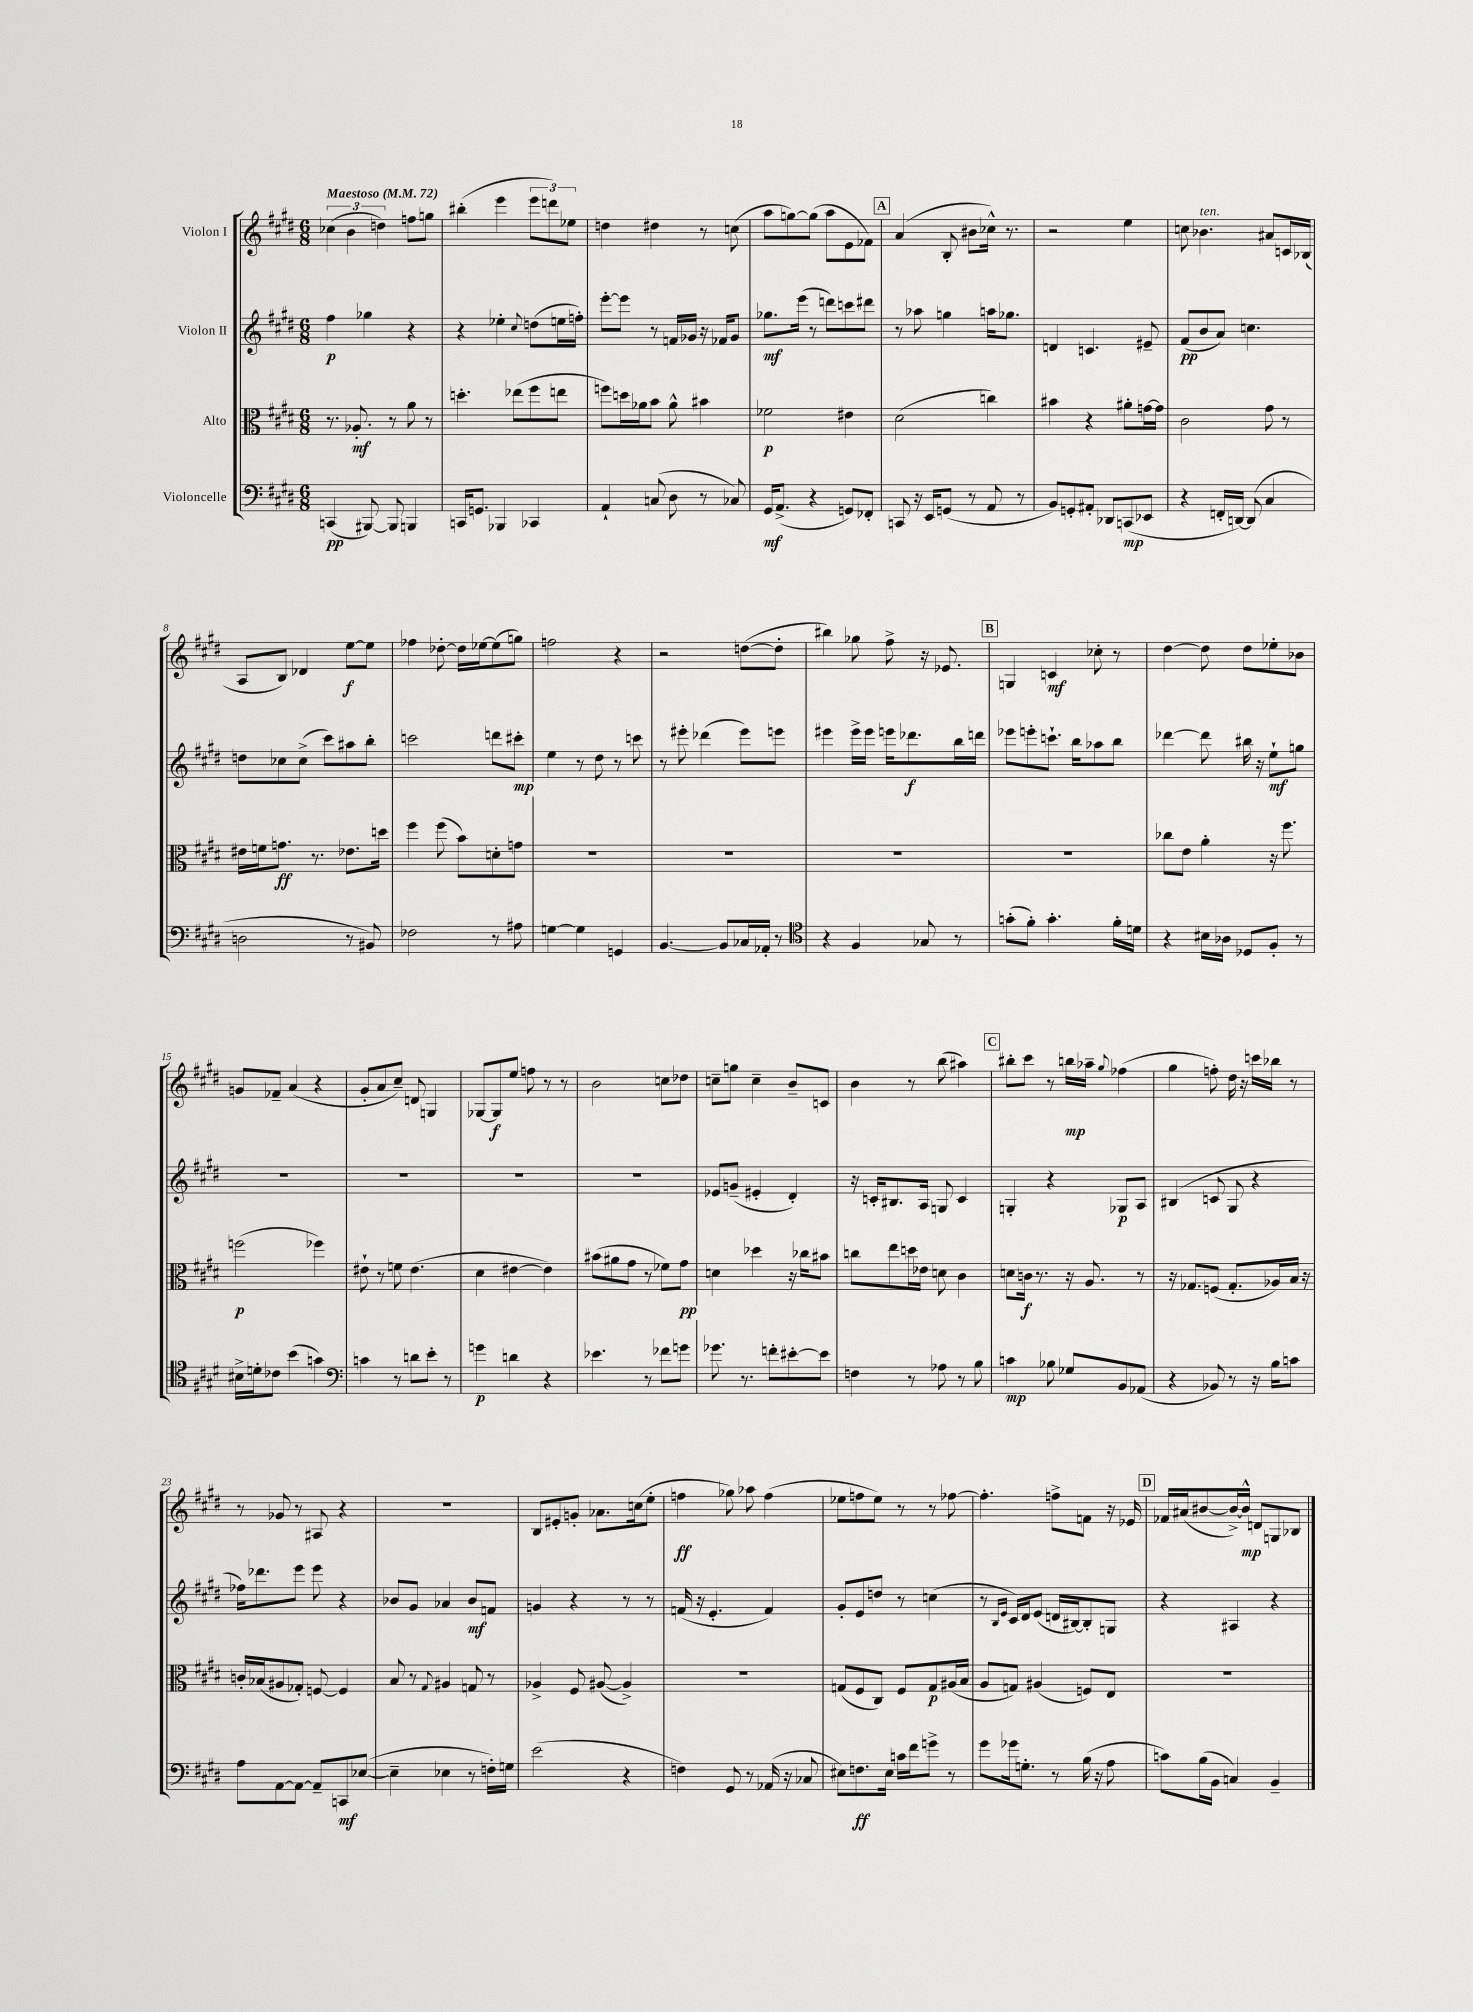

**kern	**kern	**kern	**kern
*staff4	*staff3	*staff2	*staff1
*clefF4	*clefC3	*clefG2	*clefG2
*k[f#c#g#d#]	*k[f#c#g#d#]	*k[f#c#g#d#]	*k[f#c#g#d#]
*M6/8	*M6/8	*M6/8	*M6/8
*MM72	*MM72	*MM72	*MM72
(4CC	8.r	4ff#	(6cc-
.	.	.	6b
.	8.A-'	.	.
[8BBB#)	.	4gg-	.
.	.	.	6dd)
8BBB#]	8r	.	.
4BBB	8a	4r	8ff
.	8r	.	8gg
=	=	=	=
16CC	4.dd'	4r	(4bb#'
8.GG	.	.	.
4BBB-	.	4ee-'	4eee
.	(8ee-	.	.
.	.	8qqcc#	.
4CC-	8ff#	(8dd	12eee
.	.	.	12ddd)
.	8ee	16ee	.
.	.	.	12ee-
.	.	16ff')	.
=	=	=	=
4AA`	8ff)	[8eee'	4dd
.	16dd	8eee]	.
.	16a-	.	.
(8C	8b	8r	4dd#
8D#	8a-^^	16f	.
.	.	16g-	.
8r	4b#	16r	8r
.	.	16f-	.
8C-)	.	8g-	(8cc
=	=	=	=
16GG#	2f-	8.gg-	8aa
(8.AA^	.	.	.
.	.	.	[8gg)
.	.	(16eee	.
4r	.	8r	(8gg]
.	.	8ddd)	8aa
8GG)	4e#	8ccc	8e
8FF-'	.	8ddd#	8f-)
=	=	=	=
8CC	(2d#	8r	(4a
16r	.	8aa-	.
16EE	.	.	.
(8GG	.	4gg	8B'
8r	.	.	8b#
8AA	4cc)	16aa	16cc-^^)
.	.	8.gg-	8.r
8r	.	.	.
=	=	=	=
8BB)	4b#	4d	2r
8GG'	.	.	.
8AA#'	4r	4.c	.
8DD-	.	.	.
(8CC	8a#'	.	4ee
8EE-	[16g	8e#~	.
.	16g]	.	.
=	=	=	=
4r	2c#	(8f#	8cc
.	.	8b	4.b-
16FF'	.	8a)	.
[16DD)	.	.	.
(8DD]	.	4.cc	.
4C#	8g#	.	8a#
.	8r	.	16c
.	.	.	(16B-
=	=	=	=
2D	16e#	8dd	8A
.	16f	.	.
.	8.g	8cc-	8B)
.	.	(8cc-^	4d-
.	8.r	.	.
.	.	8ccc#)	.
8r	8.e-	8aa#	[8ee
8BB#)	.	8bb'	8ee]
.	16dd	.	.
=	=	=	=
2F-	4ff#	2ccc	4ff-
.	(8ff#	.	[8dd-'
.	8b)	.	16dd-]
.	.	.	[16ee-
8r	8d'	8ddd	(8ee-]
8A#	8g	8ccc#'	8gg)
=	=	=	=
[4G	2.r	4ee	2ff
4G]	.	8r	.
.	.	8dd#	.
4GG	.	8r	4r
.	.	8ccc	.
=	=	=	=
[4.BB	2.r	8r	2r
.	.	8eee#'	.
.	.	(4ddd-	.
8BB]	.	.	.
16C-	.	8eee#)	([8dd
16AA-'	.	.	.
8r	.	8eee	8dd']
=	=	=	=
*clefC4	*	*	*
4r	2.r	4eee#	4bb#)
4F#	.	16eee#^	8gg-
.	.	16eee#	.
.	.	16eee	8ff#^
.	.	8.ddd-	.
8G-	.	.	16r
.	.	.	8.e-
8r	.	16bb	.
.	.	16ddd	.
=	=	=	=
(8g'	2.r	8eee-	4G
8f#')	.	8eee'	.
4.g'	.	8.ccc`	4c
.	.	16bb	.
.	.	8aa-	8cc-'
16f#'	.	8bb	8r
16d	.	.	.
=	=	=	=
4r	8cc-	[4ddd-	[4dd#
.	8e	.	.
16B#	4a'	8ddd-]	8dd#]
16A-	.	.	.
8D-	.	16bb#	8dd#
.	.	16r	.
8F#'	16r	8ee`	8ee-'
.	8.ff#	.	.
8r	.	8gg	8b-
=	=	=	=
16B#^	(2ff	2.r	8g
16d'	.	.	.
8c-	.	.	8f-~
(4b	.	.	(4a
4g)	4ff-)	.	4r
=	=	=	=
*clefF4	*	*	*
4c	8e#`	2.r	8g#'
.	8r	.	8a
8r	8f	.	8cc#~)
8d	(4.e#	.	8d
8e'	.	.	4G
8r	.	.	.
=	=	=	=
4g	4d#	2.r	[8G-
.	.	.	8G-]
4d	[4e#	.	8ee
.	.	.	8ff
4r	4e#])	.	8r
.	.	.	8r
=	=	=	=
4.e-	(8b#	2.r	2b
.	8a#	.	.
.	8g#	.	.
8r	8r	.	.
8f-	8f-)	.	8cc
8g	8g#	.	8dd-
=	=	=	=
8.g-	4d	8e-	8cc~
.	.	(8g~	8gg
8.r	.	.	.
.	4dd-	4e#'	4cc~
8f'	.	.	.
[8e#'	16r	4d#')	8b~
.	16cc-	.	.
8e#]	8b#	.	8c
=	=	=	=
4F	8cc	16r	4b
.	.	16c'	.
.	8ee	8.B#	.
8r	16dd	.	8r
.	16e-	16A	.
8A-	8d	8G	(8bb
8r	4c#	4c	4aa#)
8B	.	.	.
=	=	=	=
4c	8d	4G'	8bb#'
.	16c	.	8ccc#
.	8.r	.	.
8B-	.	4r	8r
8G-	16r	.	16bb
.	8.A	.	16aa-~
.	.	.	8qqgg#
8BB	.	8G-	(4ff-
(8AA-	8r	8A	.
=	=	=	=
4r	16r	(4B#	4gg#
.	8.G-	.	.
8BB-)	(8F	8c	8ff')
8r	8.G-'	8G#	16dd#
.	.	.	16r
16r	.	4r	16ccc
16B	16A-)	.	16bb-
8c	16B	.	8r
.	16r	.	.
=	=	=	=
8A	16c'	16ff-)	8r
.	(16B-	8.ddd-	.
[8AA	8A#	.	8g-
8AA_	8G-')	8eee	8r
8AA~]	[8F	8eee	8A#
8CC	4F]	4r	4r
([8E-	.	.	.
=	=	=	=
4E-~]	8B	8b-	2.r
.	8r	8g#	.
.	8qqG#	.	.
4E-	4A#	4a-	.
8r	8G	8b-	.
16F')	8r	8f	.
16G	.	.	.
=	=	=	=
(2e	4A-^	4g	8B
.	.	.	8e#'
.	8F#	4r	8g'
.	([8A#	.	8.a-
4r	4A#^])	8r	.
.	.	.	(16cc
.	.	8r	8ee'
=	=	=	=
4F)	2.r	(16f	4ff
.	.	16r	.
.	.	4.e'	.
8GG#	.	.	8gg-)
8r	.	.	8aa-
(16AA-	.	4f)	(4ff
16r	.	.	.
8C-	.	.	.
=	=	=	=
8E#)	(8G	8g#'	8ee-
8.F	8F#	8e	8ff
.	8C#)	8dd	8ee-)
16E#	.	.	.
16c	8F#	8r	8r
16f#	.	.	.
8g^	8G	(4cc	8r
8r	(16A#	.	[8ff-
.	16B	.	.
=	=	=	=
8g#	8A	8r	4.ff-']
.	.	16qqB	.
.	.	16qqe	.
16g-	8G)	16c#)	.
8.G'	.	16d#	.
.	(4A#	(8e	.
8r	.	16d	8ff^
.	.	[16B#)	.
(16B	8F)	8B#']	8f
16r	.	.	.
8A	8E	8G	16r
.	.	.	16e-
=	=	=	=
8c)	2.r	4r	16f-
.	.	.	(16a#
(16B	.	.	[8b#
16BB	.	.	.
4C)	.	4A#	16b#^_)
.	.	.	16b#^^]
.	.	.	8d
4BB~	.	4r	8G
.	.	.	8B-
==	==	==	==
*-	*-	*-	*-
